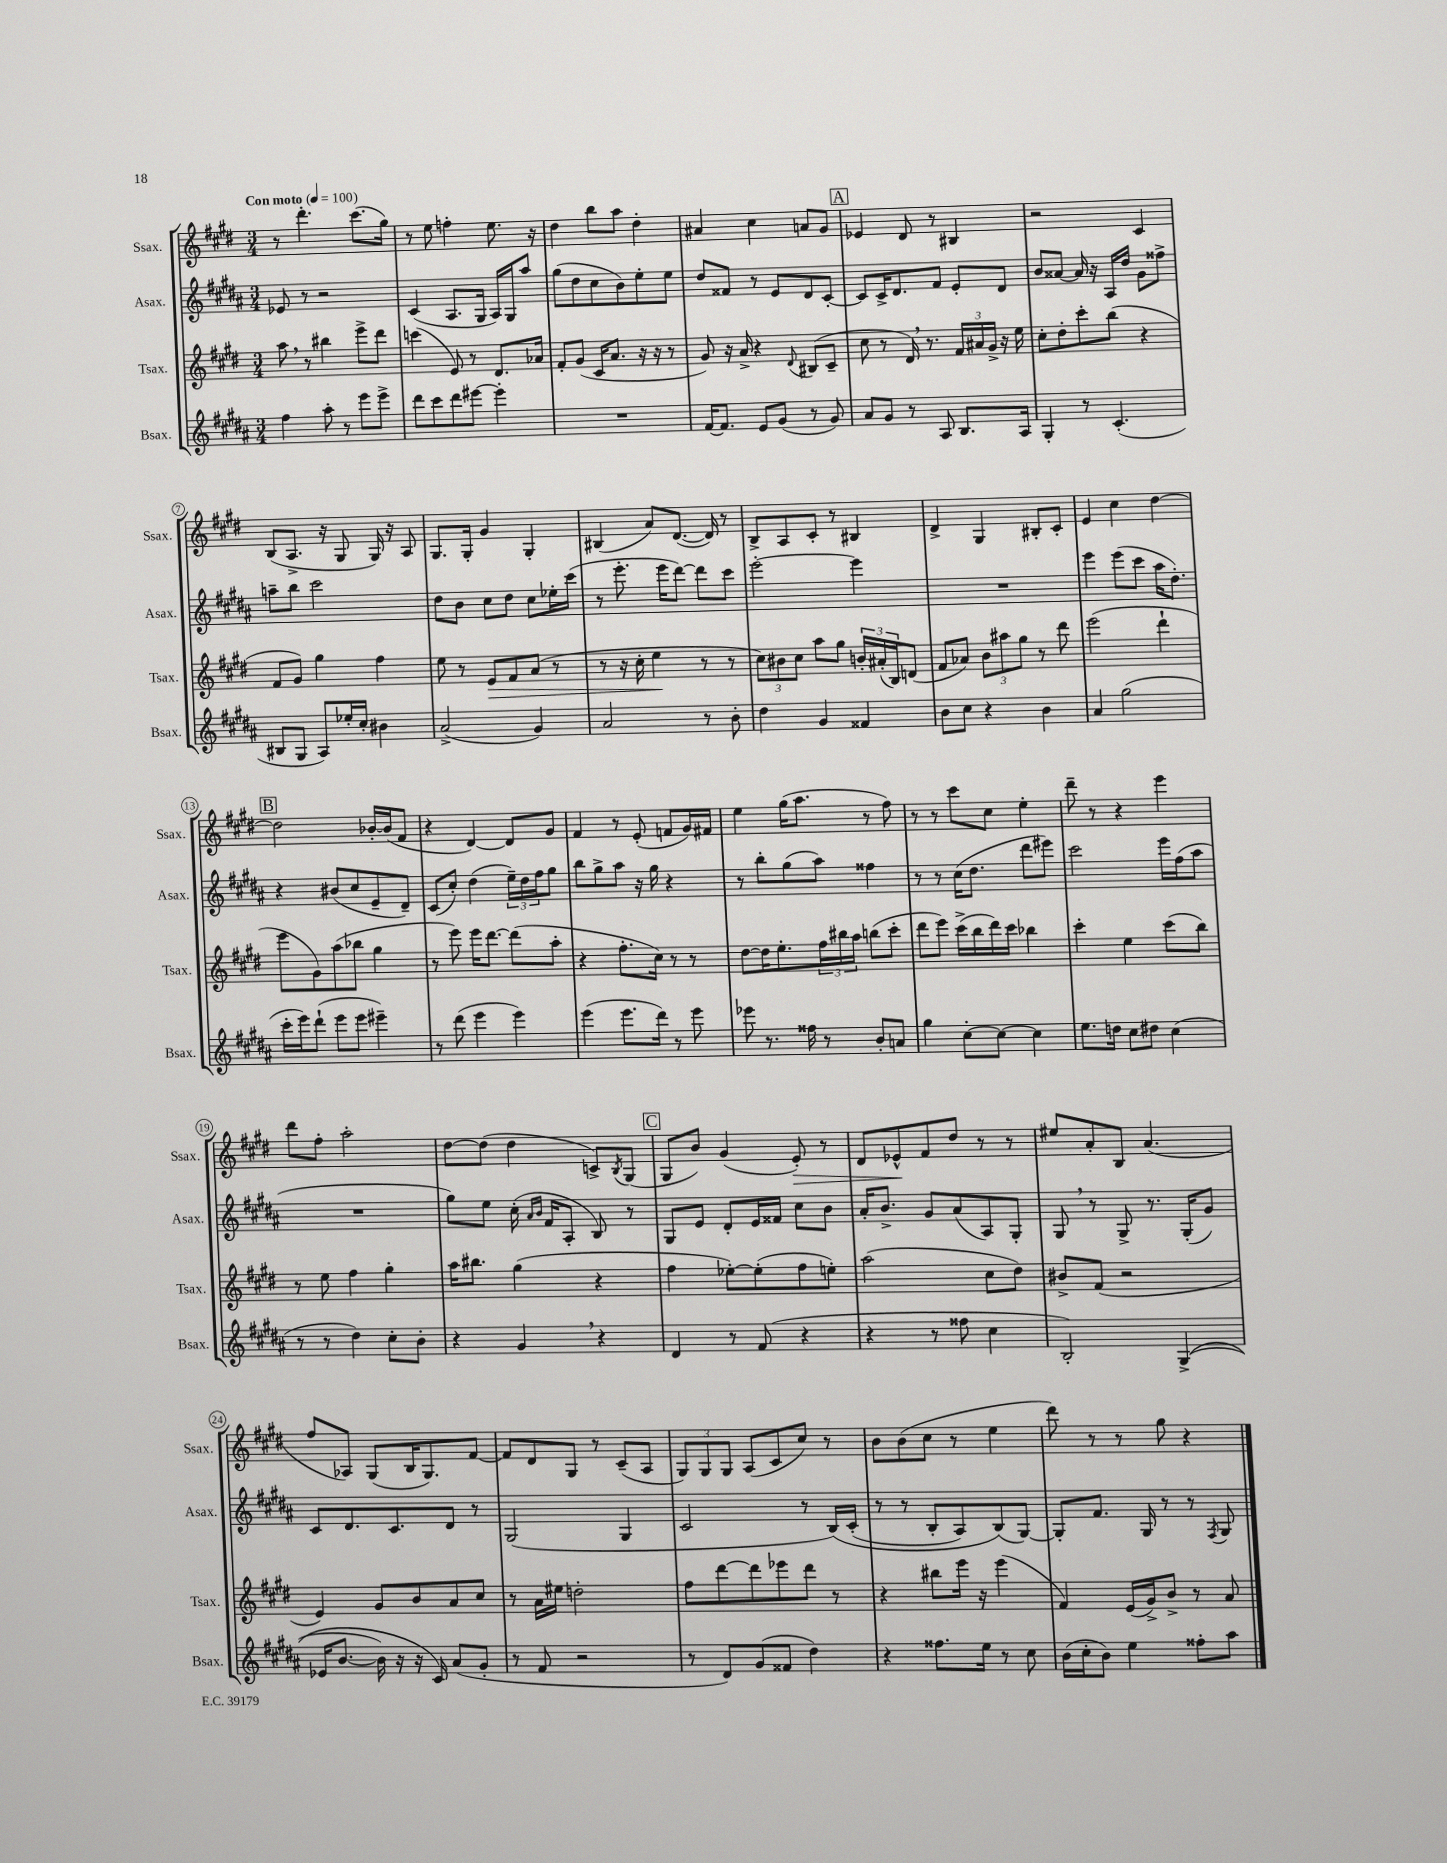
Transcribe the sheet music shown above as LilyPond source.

<<
\new StaffGroup <<
\new Staff = "s0" \with { instrumentName = "Ssax." shortInstrumentName = "Ssax." } {
    \clef treble \key e \major \numericTimeSignature \time 3/4 \tempo "Con moto" 4 = 100
    r8 dis'''4.-. cis'''8.( gis''16) |
    r8 e''8 f''4-. e''8. r16 |
    dis''4 b''8 a''8 dis''4-. |
    ais'4 cis''4 a'8 gis'8 |
    \mark \markup { \box "A" } ees'4 dis'8 r8 bis4 |
    r2 cis'4 |
    b8( a8.-> r16 gis8 gis16) r16 a8 |
    gis8. gis16-. gis'4 gis4-. |
    bis4( a'8) dis'8.~( dis'16) r8 |
    b8-> a8 cis'8-. r8 bis4 |
    dis'4-> gis4 bis8-. cis'8-. |
    e'4 cis''4 dis''4~ |
    \mark \markup { \box "B" } dis''2 bes'16~-. bes'16( fis'8 |
    r4 dis'4~) dis'8 gis'8 |
    fis'4 r8 e'8-.( f'8 gis'16) fis'16 |
    e''4 gis''16( a''8. r8 fis''8) |
    r8 r8 cis'''8 cis''8 e''4-. |
    dis'''8-- r8 r4 e'''4 |
    dis'''8 fis''8-. a''2-. |
    dis''8~ dis''8( dis''4 c'8->) \acciaccatura { b8 } gis8( |
    \mark \markup { \box "C" } gis8 b'8) gis'4( e'8-.\>) r8 |
    dis'8 ees'8-^\! fis'8 dis''8 r8 r8 |
    eis''8 a'8-. b8 a'4.( |
    fis''8 aes8) gis8( b16 gis8.) fis'8~ |
    fis'8 dis'8 gis8 r8 cis'8--( a8 |
    \tuplet 3/2 { gis8) gis8 gis8 } a8( cis'8 cis''8) r8 |
    b'8 b'8( cis''8 r8 e''4 |
    dis'''8) r8 r8 gis''8 r4 \bar "|." |
}
\new Staff = "s1" \with { instrumentName = "Asax." shortInstrumentName = "Asax." } {
    \clef treble \key b \major \numericTimeSignature \time 3/4
    ees'8 r8 r2 |
    cis'4( ais8. gis16 ais16) gis16 ais''8 |
    gis''8( dis''8 cis''8 b'8) e''8-. e''8 |
    dis''8 fisis'8 r8 e'8 dis'8 cis'8~-. |
    \mark \markup { \box "A" } cis'8 cis'16-> dis'8. fis'8 e'8-. dis'8 |
    b'8 aisis'8~ aisis'16 r16 ais16 dis''16 gis'8 fisis''8-> |
    a''8-- b''8 cis'''2 |
    dis''8 b'8 cis''8 dis''8 cis''8 ees''16-. cis'''16( |
    r8 e'''8.-. e'''16 dis'''8~) dis'''8 cis'''8 |
    e'''2~-. e'''4 |
    R2. |
    e'''4 e'''8( cis'''8 ais''16 dis''8.-.) |
    \mark \markup { \box "B" } r4 bis'8( cis''8 e'8-- dis'8--) |
    cis'8( cis''8-.) dis''4( \tuplet 3/2 { e''16--) dis''16 fis''16 } gis''8 |
    b''8 gis''8-> ais''8 r16 gis''16 r4 |
    r8 b''8-. gis''8( ais''8) fisis''4 |
    r8 r8 cis''16( dis''8. dis'''8 eis'''8) |
    cis'''2 e'''16 fis''16( ais''8 |
    R2. |
    gis''8) e''8 cis''16-.( \grace { ais'16 b'16 } fis'16 ais8-. b8) r8 |
    \mark \markup { \box "C" } gis8 e'8 dis'8-. e'16 fisis'16 cis''8 b'8 |
    ais'16-. b'8.-> gis'8 ais'8( ais8) gis8-. |
    gis8 \breathe r8 gis8-> r8. gis16-.( gis'8) |
    cis'8 dis'8. cis'8. dis'8 r8 |
    gis2( gis4 |
    cis'2 r8 b16)\( cis'16-.( |
    r8 r8 b8-. ais8) b8(\) gis8~) |
    gis8-. fis'8. gis16 r8 r8 \acciaccatura { fis8 } gis8 \bar "|." |
}
\new Staff = "s2" \with { instrumentName = "Tsax." shortInstrumentName = "Tsax." } {
    \clef treble \key e \major \numericTimeSignature \time 3/4
    a''8 \breathe r8 bis''4 e'''8-> dis'''8 |
    c'''4( e'8) r8 dis'8. aes'16 |
    fis'8-. gis'8( cis'16 a'8. r16 r16 r8 |
    gis'8) r16 a'16-> r4 \appoggiatura { dis'8 } bis8( cis'8-- |
    \mark \markup { \box "A" } cis''8 r8 dis'16) \breathe r8. \tuplet 3/2 { fis'16 ais'16 gis'16-> } r16 e''16 |
    cis''8-. dis''8-. cis'''8-. b''8( r4 |
    fis'8 gis'8) gis''4 fis''4 |
    e''8 r8 e'8\> fis'8 a'8( r8 |
    r8 r16 cis''16-. e''4\! r8 r8 |
    \tuplet 3/2 { cis''8) bis'8 cis''8 } a''8 gis''8 \tuplet 3/2 { b'16-. ais'16-.( b16) } d'8( |
    fis'8 aes'8) \tuplet 3/2 { b'8 ais''8 gis''8 } r8 dis'''8 |
    e'''2( dis'''4-! |
    \mark \markup { \box "B" } e'''8 gis'8) a''8( bes''8 gis''4 |
    r8 e'''8) e'''16 dis'''8.~ dis'''8( a''8-. |
    r4 fis''8.-. cis''16) r8 r8 |
    dis''8~ dis''16 e''8.-. \tuplet 3/2 { fis''16 bis''16 a''16 } b''8( cis'''8-. |
    dis'''8 e'''8) cis'''16->( b''16 dis'''16) cis'''16 bes''4 |
    cis'''4-. e''4 cis'''8( b''8) |
    r8 e''8 fis''4 gis''4-. |
    a''16 bis''8. gis''4( r4 |
    \mark \markup { \box "C" } fis''4 ees''8~-.) ees''8-.( fis''8 e''8-.) |
    a''2( cis''8 dis''8) |
    bis'8-> fis'8( r2 |
    e'4) gis'8 b'8 a'8 cis''8 |
    r8 a'16 eis''16 d''2-. |
    fis''8 dis'''8~ dis'''8 ees'''8 dis'''8 r8 |
    r4 bis''8 e'''16 r16 e'''4( |
    fis'4) e'16( gis'16->) b'8-> r8 a'8 \bar "|." |
}
\new Staff = "s3" \with { instrumentName = "Bsax." shortInstrumentName = "Bsax." } {
    \clef treble \key b \major \numericTimeSignature \time 3/4
    fis''4 ais''8-. r8 e'''8 e'''8-> |
    dis'''8 cis'''8 dis'''8 eis'''8~ eis'''4-. |
    R2. |
    fis'16~ fis'8. e'8 gis'8( r8 gis'8) |
    \mark \markup { \box "A" } ais'8 gis'8 r8 ais8 b8. ais16 |
    gis4-. r8 cis'4.-.( |
    bis8 gis8 ais8) ees''16-. cis''16-. bis'4 |
    ais'2->( gis'4) |
    ais'2 r8 b'8-. |
    dis''4 gis'4 fisis'4 |
    b'8 cis''8 r4 b'4 |
    ais'4 gis''2( |
    \mark \markup { \box "B" } cis'''16-. e'''16) dis'''8-!( e'''8 e'''8 eis'''4--) |
    r8 dis'''8( e'''4 e'''4) |
    e'''4( e'''8. dis'''16) r8 e'''8 |
    ees'''8 r8. fisis''16 r8 b'8-. a'8 |
    gis''4 cis''8~-. cis''8~ cis''4 |
    e''8. d''16 cis''8 dis''8 cis''4( |
    r8 r8 dis''4) cis''8-. b'8-. |
    r4 gis'4 \breathe r4 |
    \mark \markup { \box "C" } dis'4 r8 fis'8( r4 |
    r4 r8 fisis''8 cis''4 |
    b2-.) gis4->(\( |
    ees'16 b'8.~ b'16) r16 r16 cis'16\) ais'8( gis'8-. |
    r8 fis'8 r2 |
    r8 dis'8) gis'8( fisis'8 dis''4) |
    r4 fisis''8. e''16 r8 cis''8 |
    b'16( cis''16-. b'8) e''4 fisis''8-. ais''8 \bar "|." |
}
>>
>>
\layout { \context { \Score \override BarNumber.stencil = #(make-stencil-circler 0.1 0.3 ly:text-interface::print) } }
